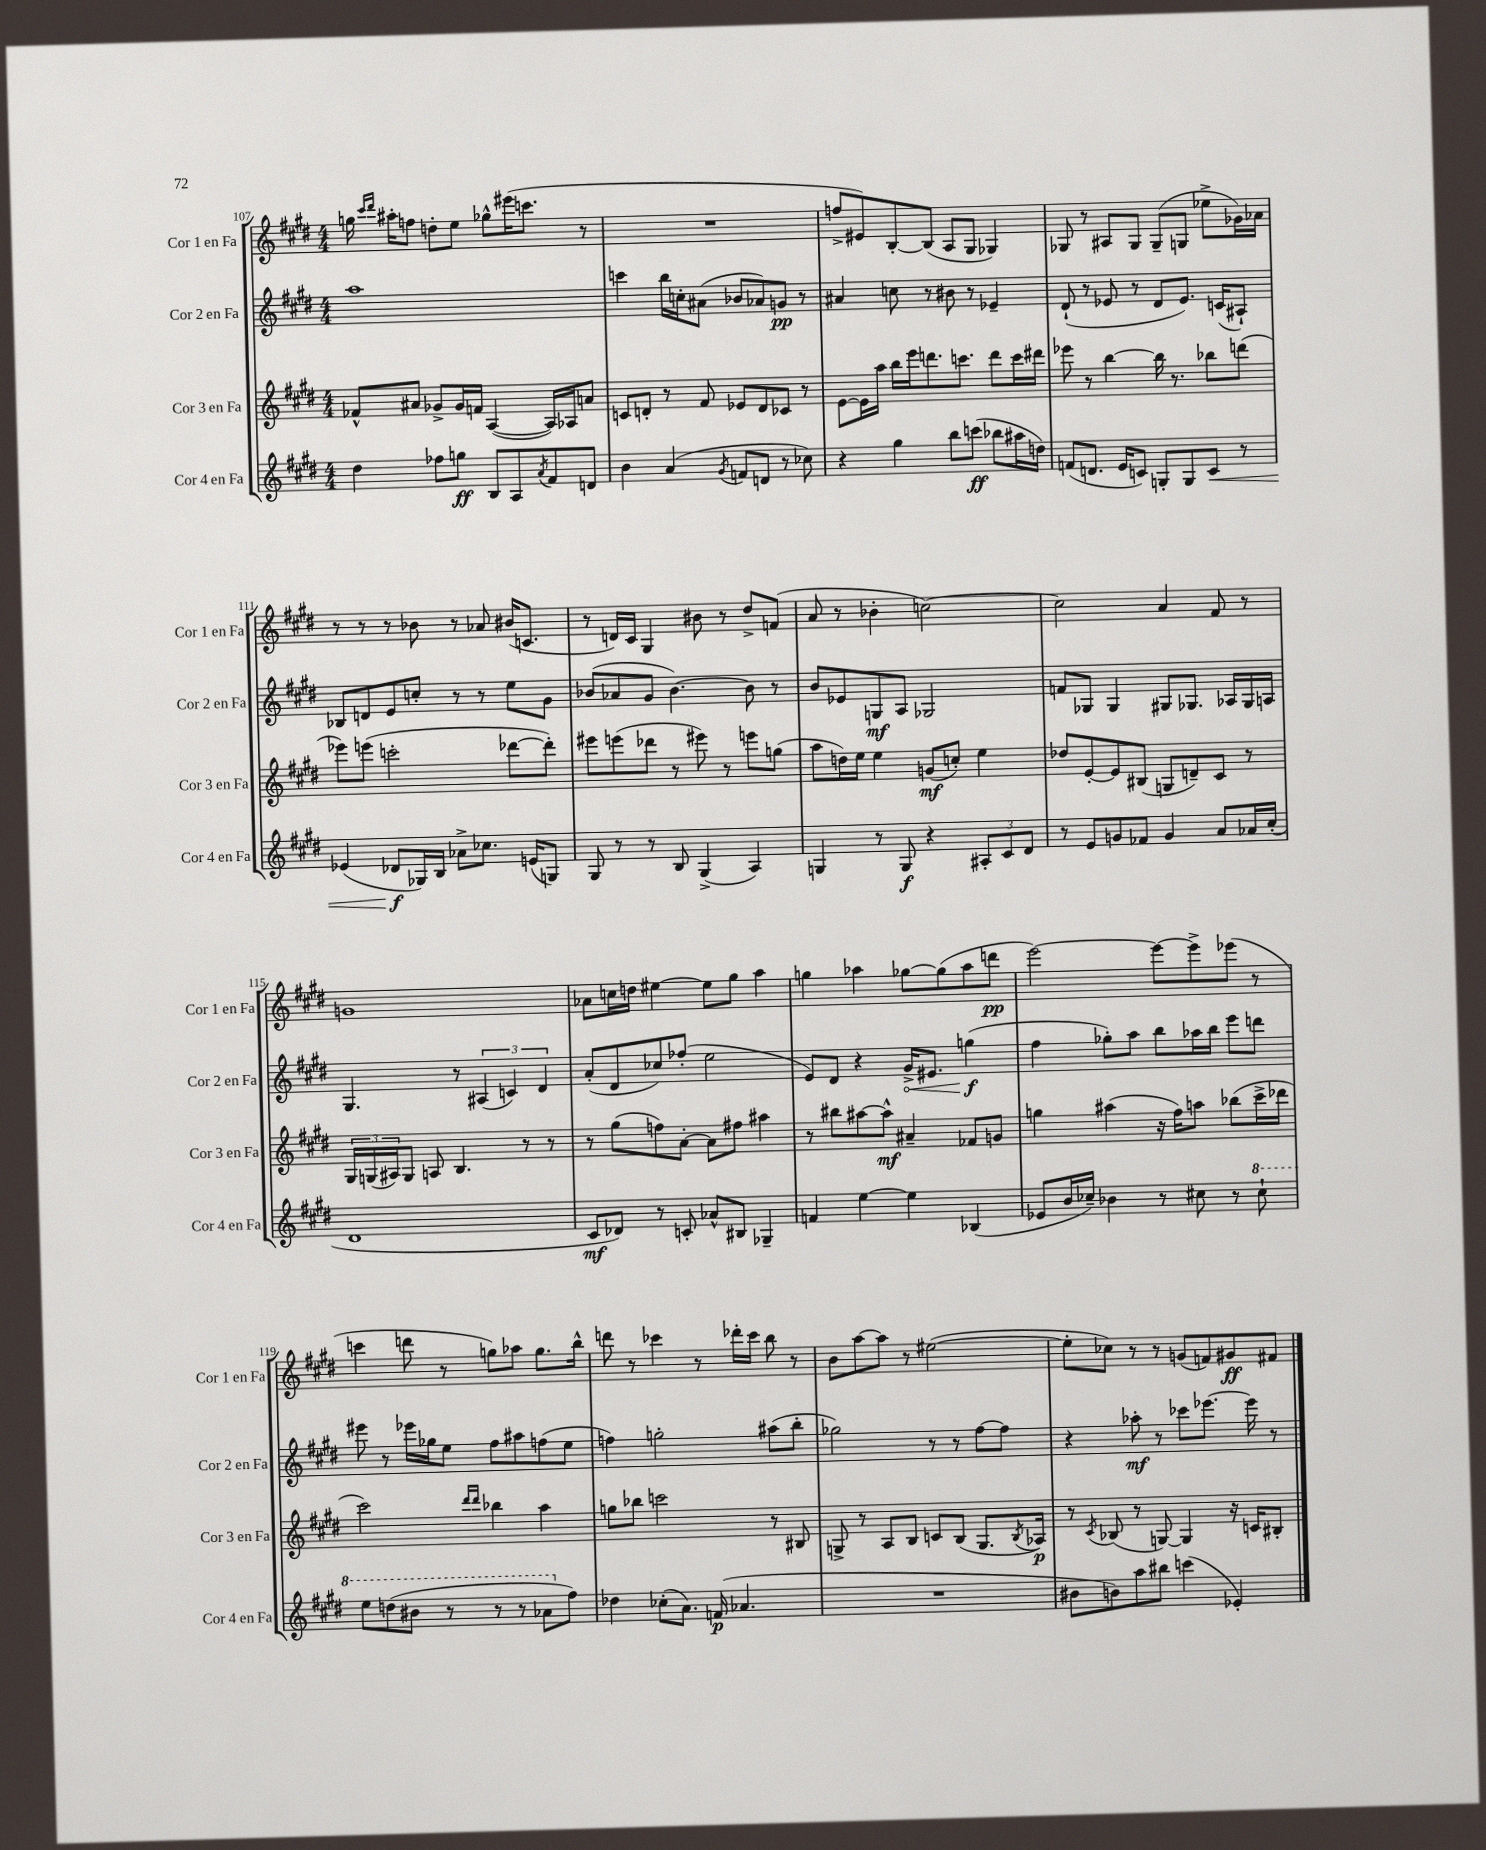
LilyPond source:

<<
\new StaffGroup <<
\new Staff = "s0" \with { instrumentName = "Cor 1 en Fa" shortInstrumentName = "Cor 1 en Fa" } {
    \clef treble \key e \major \numericTimeSignature \time 4/4
    g''16 \grace { cis'''16 dis'''16 } ais''16-. f''8 d''8-. e''8 ges''8-^ eis'''16( c'''8. r8 |
    R1 |
    f''8-> eis'8) b8~-. b8( a8 gis8 ges4) |
    ges8 r8 ais8 ges8 ges8--( g8 ees''8-> ges'16) aes'16 |
    r8 r8 r8 bes'8 r8 aes'8 bis'16( c'8. |
    r8 d'16) cis'16 gis4 bis'8 r8 dis''8-> f'8( |
    a'8 r8 bes'4-. c''2~) |
    c''2 a'4 fis'8 r8 |
    g'1 |
    aes'8 c''16 d''16 eis''4~ eis''8 gis''8 a''4 |
    g''4 aes''4 ges''8~ ges''8( aes''8 d'''8\pp |
    e'''2~) e'''8~ e'''8-> ees'''8( r8 |
    c'''4 d'''8 r8 g''8) aes''8 g''8. b''16-^ |
    d'''8 r8 ces'''4 r8 des'''16-. ces'''16 b''8 r8 |
    b'8 a''8~ a''8 r8 eis''2~( |
    eis''8-. ces''8) r8 r8 g'8( f'8) gis'8\ff fis'8 \bar "|." |
}
\new Staff = "s1" \with { instrumentName = "Cor 2 en Fa" shortInstrumentName = "Cor 2 en Fa" } {
    \clef treble \key e \major \numericTimeSignature \time 4/4
    a''1 |
    c'''4 b''16 c''16-. ais'8( bes'8 aes'8) g'8\pp r8 |
    ais'4 c''8 r8 bis'8 r8 ees'4-- |
    dis'8-!( r8 ees'8 r8 dis'8 ees'8.) c'16( ais8-!) |
    bes8 d'8 e'8 c''8-. r8 r8 e''8 gis'8 |
    bes'8( aes'8 gis'8 bes'4.~) bes'8 r8 |
    b'8 ees'8 g8\mf a8 ges2 |
    f'8 ges8 ges4 gis8 ges8. aes16 ges16 a16 |
    gis4. r8 \tuplet 3/2 { ais4( c'4) dis'4 } |
    a'8-.( dis'8 ces''8) fes''8-.( e''2 |
    e'8) dis'8 r4 \once \override Hairpin.circled-tip = ##t gis'16->\< eis'8. g''4\f\!( |
    fis''4 ges''8-.) a''8 b''8 aes''16 b''16 e'''8 d'''8 |
    eis'''8 r8 ees'''16 ges''16 e''8 fis''8 ais''8 f''8( e''8 |
    f''4) g''2-. ais''8( b''8-. |
    ges''2) r8 r8 fis''8~ fis''8 |
    r4 aes''8-.\mf r8 ces'''8 ees'''8.~ ees'''16 r8 \bar "|." |
}
\new Staff = "s2" \with { instrumentName = "Cor 3 en Fa" shortInstrumentName = "Cor 3 en Fa" } {
    \clef treble \key e \major \numericTimeSignature \time 4/4
    fes'8-^ ais'8 ges'8-> ges'16 f'16 a4~( a16) aes16 a'8 |
    c'8 d'8-. r8 fis'8 ees'8 d'8 ces'8 r8 |
    e'8~ e'16 a''16 b''16 e'''16 d'''8. c'''8. d'''8 c'''16 dis'''16 |
    ees'''8 r8 b''4~ b''16 r8. bes''8 d'''8( |
    ees'''8) e'''8( c'''2-. des'''8~ des'''8-.) |
    eis'''8 e'''8( des'''8 r8 eis'''8) r8 e'''8 g''8( |
    a''8 d''16) e''16 e''4 g'8\mf( c''8-.) e''4 |
    des''8 e'8~-. e'8 bis8( g8 d'8--) cis'8 r8 |
    \tuplet 3/2 { gis16 g16( ais16) } g8 a8 b4. r8 r8 |
    r8 gis''8( f''8) a'8~-. a'8 fis''8 ais''4 |
    r8 bis''8 ais''8~ ais''8-^\mf ais'4-- fes'8 g'8 |
    g''4 ais''4( r16 fis''16) a''8 bes''8( cis'''16-> des'''16 |
    cis'''2) \grace { dis'''16 dis'''16 } bes''4 a''4 |
    g''8 bes''8 c'''2 r8 bis8 |
    g8-> r8 a8 b8 c'8 b8( g8. \acciaccatura { b8 } aes16\p) |
    r8 \acciaccatura { cis'8 } bes8( r8 g8~) g4 r16 c'16 bis8-. \bar "|." |
}
\new Staff = "s3" \with { instrumentName = "Cor 4 en Fa" shortInstrumentName = "Cor 4 en Fa" } {
    \clef treble \key e \major \numericTimeSignature \time 4/4
    dis''4 fes''8 g''8\ff b8 a8 \acciaccatura { a'8 } fis'8 d'8 |
    b'4 a'4( \acciaccatura { gis'8 } f'8 d'8 r8 ces''8) |
    r4 gis''4 b''8 c'''8\ff( bes''8 ais''16 d''16) |
    f'8( d'8. e'16 c'8) g8-. g8 c'8\< r8 |
    ees'4( des'8\f\! ges16) b16 aes'8-> ces''8. e'16( g8) |
    gis8 r8 r8 b8 gis4->( a4) |
    g4 r8 g8\f r4 \tuplet 3/2 { ais8-. cis'8 dis'8 } |
    r8 e'8 g'8 fes'8 g'4 a'8 aes'16 cis''16-.( |
    dis'1 |
    cis'8\mf des'8) r8 c'8-. aes'8-^ bis8 ges4-- |
    f'4 e''4~ e''4 bes4( |
    ees'8 b'16 ces''16--) bes'4 r8 cis''8 r8 \ottava #1 cis'''8-! |
    e'''8 d'''8( bis''8 r8 r8 r8 aes''8 \ottava #0 fis''8) |
    des''4 ces''8-.( a'8.) f'16\p( aes'4. |
    R1 |
    bis'8 b'8) a''8 bis''8 c'''4( ees'4-.) \bar "|." |
}
>>
>>
\layout { \context { \Score currentBarNumber = #107 } }
